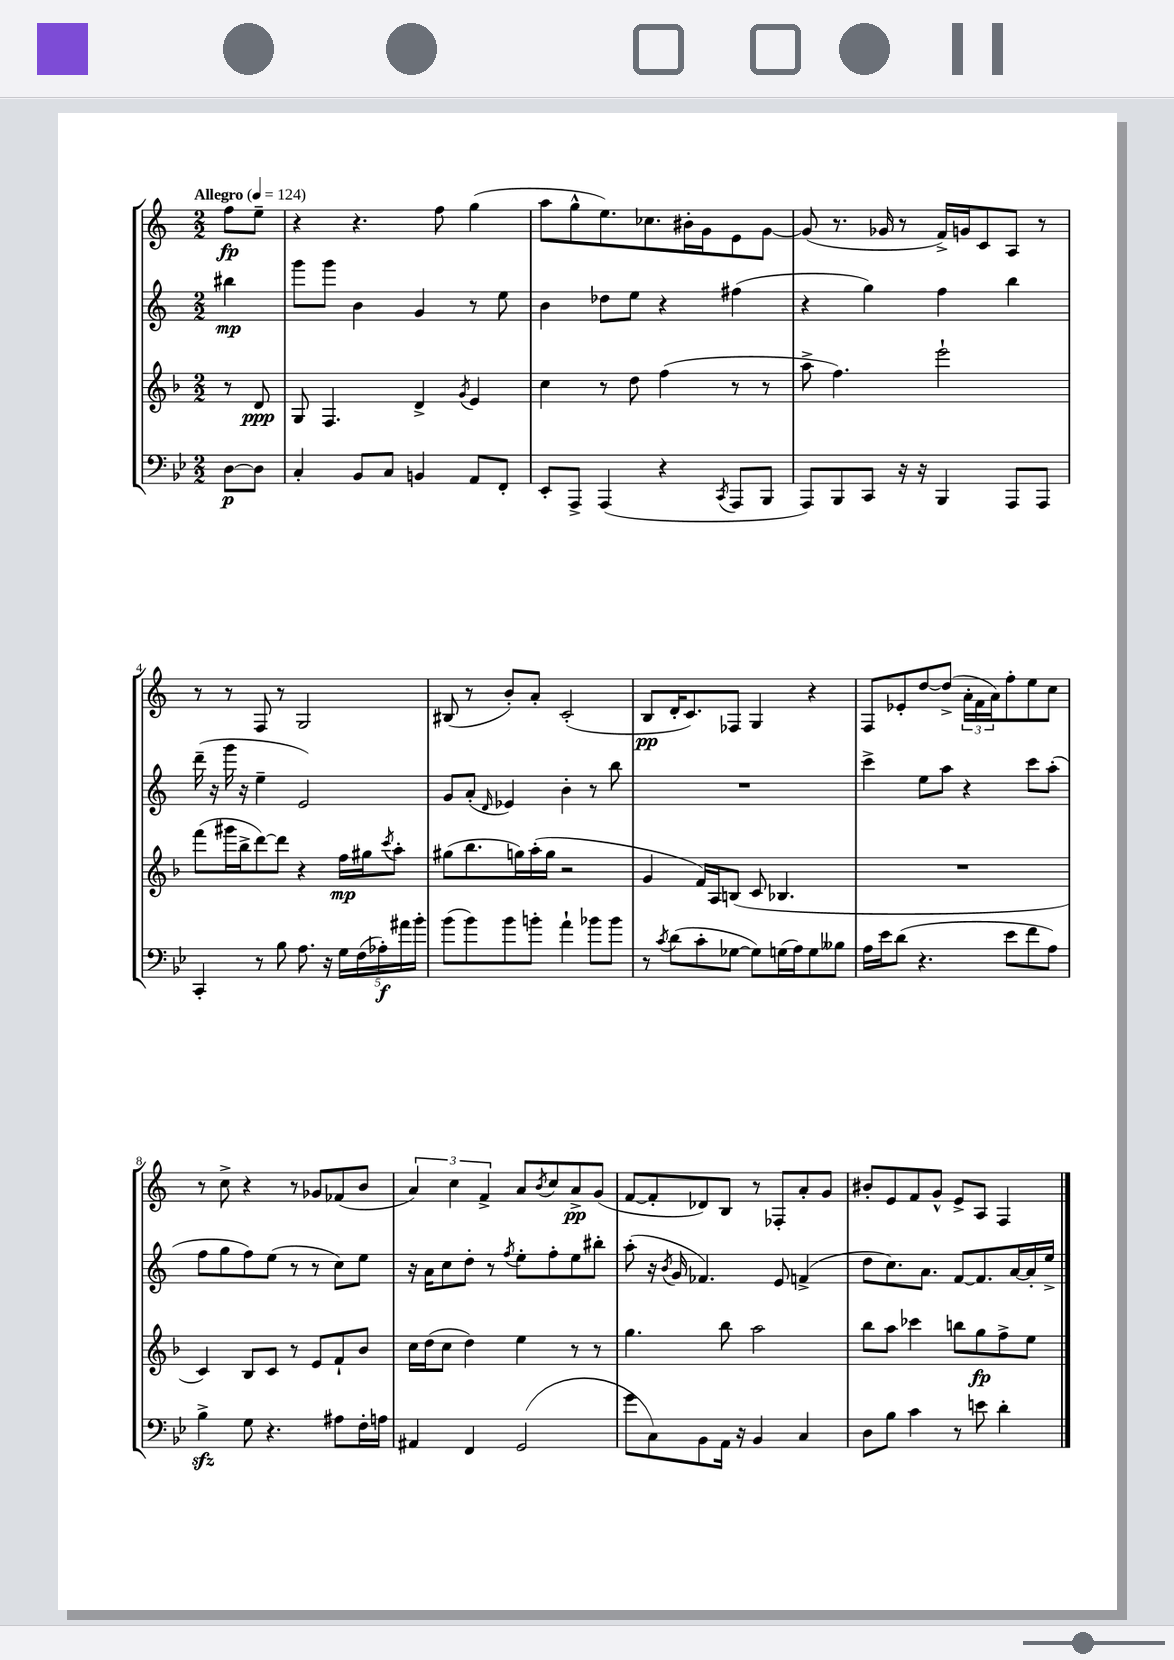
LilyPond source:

<<
\new StaffGroup <<
\new Staff = "s0" {
    \clef treble \key c \major \numericTimeSignature \time 2/2 \partial 4 \tempo "Allegro" 4 = 124
    f''8\fp e''8-- |
    r4 r4. f''8 g''4( |
    a''8 g''8-^ e''8.) ces''8. bis'16-. g'16 e'8 g'8~ |
    g'8( r8. ges'16 r8 f'16->) g'16 c'8 a8 r8 |
    r8 r8 f8 r8 g2 |
    bis8( r8 b'8-.) a'8-. c'2-.( |
    b8\pp d'16-. c'8.) fes8 g4 r4 |
    f8 ees'8-. d''8~ d''8->( \tuplet 3/2 { a'16-. f'16 a'16) } f''8-. e''8 c''8 |
    r8 c''8-> r4 r8 ges'8 fes'8( b'8 |
    \tuplet 3/2 { a'4) c''4 f'4-> } a'8 \acciaccatura { b'8 } c''8 a'8->\pp g'8( |
    f'8~ f'8-. des'8) b8 r8 fes8-. a'8-. g'8 |
    bis'8-. e'8 f'8 g'8-^ e'8-> a8 f4 \bar "|." |
}
\new Staff = "s1" {
    \clef treble \key c \major \numericTimeSignature \time 2/2 \partial 4
    bis''4\mp |
    g'''8 g'''8 b'4 g'4 r8 e''8 |
    b'4 des''8 e''8 r4 fis''4( |
    r4 g''4) f''4 b''4 |
    d'''16--( r16 g'''16 r16 e''4-- e'2) |
    g'8 a'8-.( \grace { d'16 } ees'4) b'4-. r8 b''8 |
    R1 |
    c'''4-> e''8 a''8 r4 c'''8 a''8-.( |
    f''8 g''8 f''8) e''8( r8 r8 c''8) e''8 |
    r16 a'16 c''8 d''8-. r8 \acciaccatura { f''8 } e''8-. f''8-. e''8 bis''8-. |
    a''8-.( r16 \acciaccatura { b'8 } g'16 fes'4.) e'8 f'4->( |
    d''8 c''8.) a'8. f'8~ f'8. a'16~ a'16-. e''16-> \bar "|." |
}
\new Staff = "s2" {
    \clef treble \key f \major \numericTimeSignature \time 2/2 \partial 4
    r8 d'8\ppp |
    g8 f4. d'4-> \acciaccatura { g'8 } e'4 |
    c''4 r8 d''8 f''4( r8 r8 |
    a''8-> f''4.) e'''2-! |
    f'''8( gis'''16 bes''16-> d'''8~) d'''8 r4 f''16\mp gis''16 \acciaccatura { c'''8 } a''8-. |
    gis''8( bes''8. g''16) a''16-.( g''16 r2 |
    g'4 f'16) a16 b8( c'8 bes4. |
    R1 |
    c'4) bes8 c'8 r8 e'8 f'8-! bes'8 |
    c''16 d''16( c''8 d''4) e''4 r8 r8 |
    g''4. bes''8 a''2 |
    bes''8 a''8 ces'''4 b''8 g''8\fp f''8-> e''8 \bar "|." |
}
\new Staff = "s3" {
    \clef bass \key bes \major \numericTimeSignature \time 2/2 \partial 4
    d8~\p d8 |
    c4-. bes,8 c8 b,4 a,8 f,8-. |
    ees,8-. a,,8-> a,,4( r4 \acciaccatura { c,8 } a,,8 bes,,8 |
    a,,8) bes,,8 c,8 r16 r16 bes,,4 a,,8 a,,8 |
    c,4-. r8 bes8 a8. r16 \tuplet 5/4 { g16 f16( aes16-.\f) ais'16 bes'16-. } |
    bes'8( bes'8) bes'8 b'8-. a'4-! bes'8 bes'8 |
    r8 \acciaccatura { c'8 } d'8( c'8-. ges8~ ges8) g16( a16) g8 beses8 |
    a16 ees'16 d'8( r4. ees'8 f'8 a8) |
    bes4->\sfz g8 r4. ais8 f16-. a16 |
    ais,4 f,4 g,2( |
    g'8 c8) bes,8 a,16 r16 bes,4 c4 |
    d8 bes8 c'4 r8 e'8 d'4-. \bar "|." |
}
>>
>>
